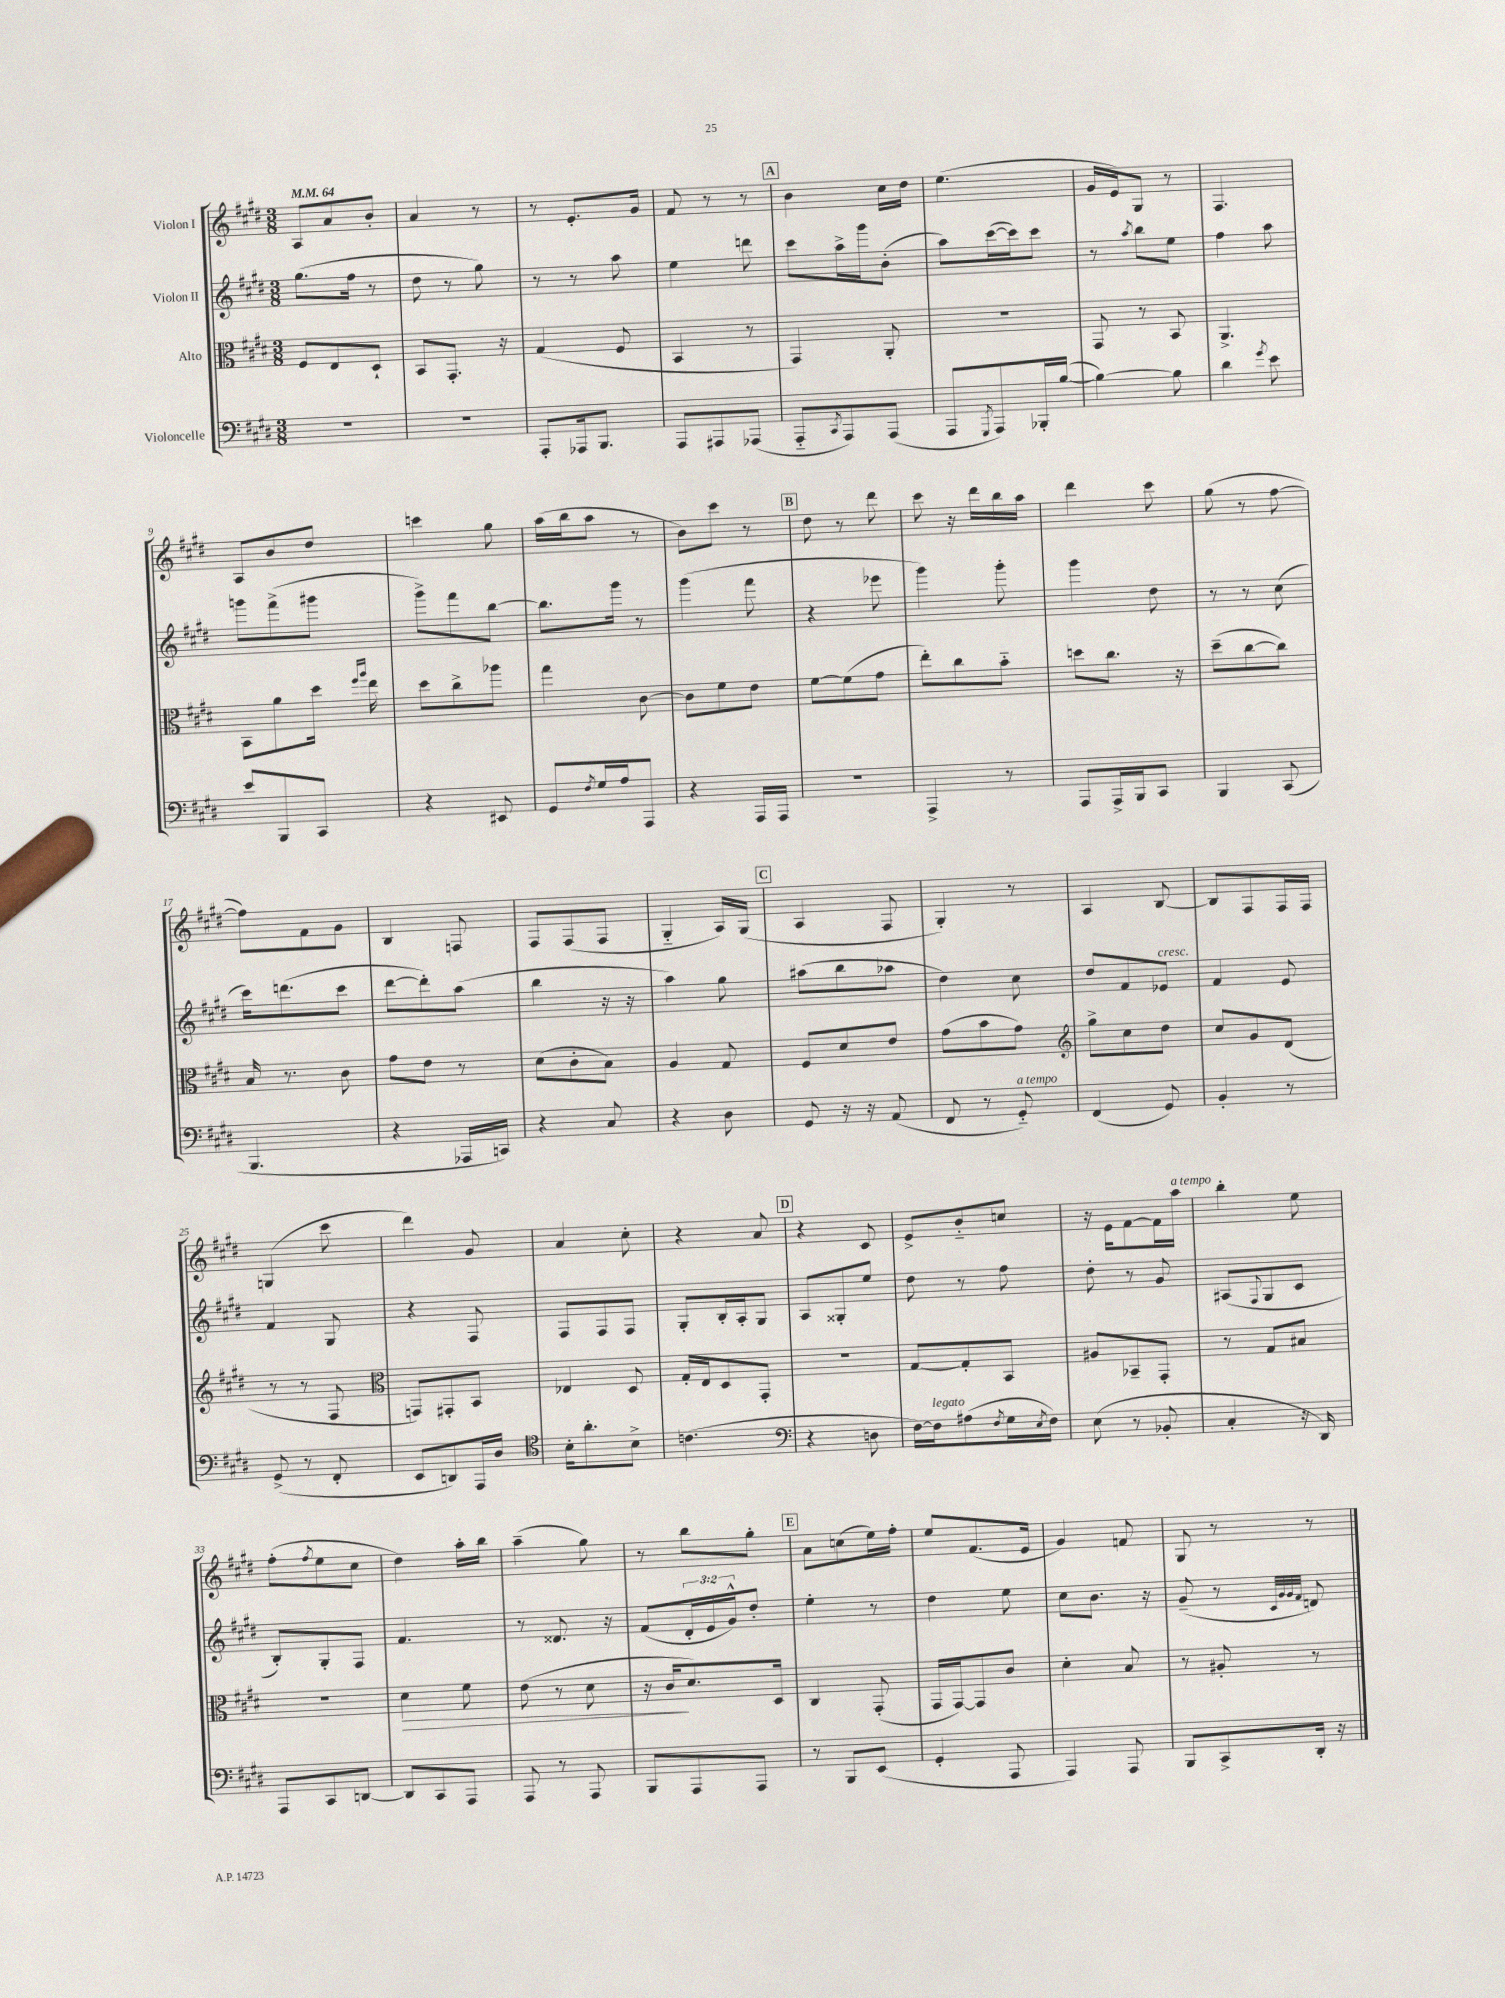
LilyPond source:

<<
\new StaffGroup <<
\new Staff = "s0" \with { instrumentName = "Violon I" } {
    \clef treble \key e \major \numericTimeSignature \time 3/8 \tempo 4 = 64
    a8 a'8 b'8-. |
    a'4 r8 |
    r8 e'8.-. gis'16 |
    fis'8 r8 r8 |
    \mark \markup { \box "A" } b'4 cis''16 dis''16 |
    e''4.( |
    gis'16 e'16) gis8 r8 |
    fis4. |
    a8 b'8 dis''8 |
    c'''4 gis''8 |
    a''16( b''16 a''8 r8 |
    b'8) cis'''8 r8 |
    \mark \markup { \box "B" } dis''8 r8 dis'''8 |
    cis'''8 r16 dis'''16 b''16 a''16 |
    dis'''4 cis'''8 |
    gis''8( r8 fis''8~ |
    fis''8) fis'8 gis'8 |
    b4 f8 |
    fis8 fis8( fis8 |
    gis4-_ a16) gis16( |
    \mark \markup { \box "C" } a4 fis8 |
    gis4-.) r8 |
    a4 b8~ |
    b8 fis8 fis16 fis16 |
    g4( cis'''8 |
    dis'''4) gis'8 |
    a'4 cis''8-. |
    r4 a'8 |
    \mark \markup { \box "D" } r4 cis'8 |
    e'8-> b'8-_ c''8 |
    r16 e'16 fis'8~ fis'16 a''16^\markup { \italic "a tempo" } |
    b''4-. e''8 |
    fis''8-.( \acciaccatura { fis''8 } e''8 cis''8 |
    dis''4) a''16-. b''16 |
    a''4--( gis''8) |
    r8 b''8 gis''8-. |
    \mark \markup { \box "E" } a'8 c''8( e''16) fis''16-. |
    e''8 fis'8.( e'16 |
    gis'4) f'8 |
    gis8 r8 r8 \bar "|." |
}
\new Staff = "s1" \with { instrumentName = "Violon II" } {
    \clef treble \key e \major \numericTimeSignature \time 3/8 \override Staff.TupletNumber.text = #tuplet-number::calc-fraction-text
    gis''8.( fis''16 r8 |
    dis''8 r8 gis''8) |
    r8 r8 a''8 |
    e''4 d'''8 |
    \mark \markup { \box "A" } cis'''8 a''16-> gis'''16 b'8-.( |
    a''8) cis'''16~( cis'''16) cis'''8 |
    r8 \acciaccatura { a''8 } b''8 e''8 |
    fis''4 a''8 |
    g'''8 fis'''8->( gis'''8 |
    gis'''8->) fis'''8 b''8~ |
    b''8. gis'''16 r8 |
    gis'''4( fis'''8 |
    \mark \markup { \box "B" } r4 ees'''8 |
    gis'''4) gis'''8-. |
    gis'''4 dis''8 |
    r8 r8 cis''8( |
    cis'''16) d'''8.( cis'''8 |
    dis'''8~ dis'''8-.) a''8( |
    b''4 r16 r16 |
    a''4) gis''8 |
    \mark \markup { \box "C" } ais''8( b''8 aes''8 |
    dis''4) cis''8 |
    dis''8 fis'8 ees'8^\markup { \italic "cresc." } |
    fis'4 e'8 |
    fis'4 gis8 |
    r4 fis8 |
    fis8 fis8 fis8 |
    gis8-. b16-. a16-. gis8 |
    \mark \markup { \box "D" } a8 gisis8-. e''8 |
    dis''8 r8 fis''8 |
    dis''8-. r8 gis'8 |
    ais8( \appoggiatura { fis8 } gis8 cis'8 |
    b8-.) gis8-. fis8 |
    fis'4. |
    r8 disis'8. r16 |
    fis'8( \tuplet 3/2 { dis'16-. e'16 gis'16-^) } dis''8-. |
    \mark \markup { \box "E" } e''4-. r8 |
    dis''4 e''8 |
    cis''8 b'8. r16 |
    gis'8--( r8 \grace { cis'32 gis'32 gis'32 fis'32 } d'8) \bar "|." |
}
\new Staff = "s2" \with { instrumentName = "Alto" } {
    \clef alto \key e \major \numericTimeSignature \time 3/8
    fis8 e8 dis8-! |
    b,8 gis,8.-. r16 |
    gis4( fis8 |
    b,4 r8 |
    \mark \markup { \box "A" } gis,4) a,8-. |
    R4. |
    gis,8 r8 b,8 |
    a,4.-> |
    b,8 a'8 dis''16 \grace { fis''16 a''16 } e''16 |
    dis''8 cis''8-> aes''8 |
    gis''4 cis'8~ |
    cis'8 fis'8 e'8 |
    \mark \markup { \box "B" } fis'8~ fis'8( gis'8 |
    e''8-.) cis''8 b'8-_ |
    d''8 cis''8. r16 |
    dis''8--( cis''8~ cis''8) |
    b16 r8. cis'8 |
    gis'8 e'8 r8 |
    dis'8( cis'8-. b8) |
    a4 gis8 |
    \mark \markup { \box "C" } fis8 dis'8 e'8 |
    gis'8( b'8 gis'8) |
    \clef treble gis''8-> cis''8 dis''8 |
    cis''8 gis'8 dis'8( |
    r8 r8 fis8 |
    \clef alto g,8) gis,8-. b,8 |
    ees4 dis8 |
    gis16-. e16 dis8 gis,8-. |
    \mark \markup { \box "D" } R4. |
    gis8~ gis8-. b,8 |
    ais8 bes,8-- gis,8-. |
    r8 gis8 bis8 |
    R4. |
    dis'4\> fis'8 |
    e'8( r8 dis'8 |
    r16 cis'16\! dis'8.) dis16 |
    \mark \markup { \box "E" } cis4 gis,8-.( |
    gis,16 gis,16~) gis,8 cis'8 |
    dis'4-. b8 |
    r8 ais8-. r8 \bar "|." |
}
\new Staff = "s3" \with { instrumentName = "Violoncelle" } {
    \clef bass \key e \major \numericTimeSignature \time 3/8
    R4. |
    R4. |
    a,,8-. aes,,16 b,,8. |
    a,,8 ais,,8 aes,,8( |
    \mark \markup { \box "A" } a,,8-_ \acciaccatura { cis,8 } a,,8) a,,8( |
    a,,8 \acciaccatura { gis,,8 } a,,8) bes,,16-. b16~( |
    b4~) b8 |
    dis'4 \acciaccatura { gis'8 } e'8 |
    e'8 b,,8 cis,8 |
    r4 eis,8 |
    gis,8 \acciaccatura { fis8 } gis16 a16 a,,8 |
    r4 a,,16 a,,16 |
    \mark \markup { \box "B" } R4. |
    a,,4-> r8 |
    a,,8 a,,16-> b,,16 cis,8 |
    b,,4 cis,8( |
    b,,4. |
    r4 aes,,16 c,16) |
    r4 cis8 |
    r4 dis8 |
    \mark \markup { \box "C" } gis,8 r16 r16 a,8( |
    fis,8 r8 gis,8-_^\markup { \italic "a tempo" }) |
    fis,4( gis,8) |
    b,4-. r8 |
    gis,8->( r8 fis,8-. |
    e,8 d,8) a,,16 dis16 |
    \clef tenor b16-. a'8.-. b8-> |
    c'4.( |
    \mark \markup { \box "D" } \clef bass r4 d8 |
    fis16~) fis16^\markup { \italic "legato" } ais8( \acciaccatura { fis8 } gis16 \acciaccatura { e8 } fis16) |
    e8( r8 bes,8-. |
    cis4-. r16 dis,16) |
    a,,8 cis,8 d,8~ |
    d,8 cis,8 a,,8 |
    a,,8 r8 a,,8 |
    b,,8 a,,8 a,,8 |
    \mark \markup { \box "E" } r8 b,,8 e,8( |
    gis,4-. a,,8 |
    a,,4) a,,8 |
    b,,8 cis,8-> dis,16-. r16 \bar "|." |
}
>>
>>
